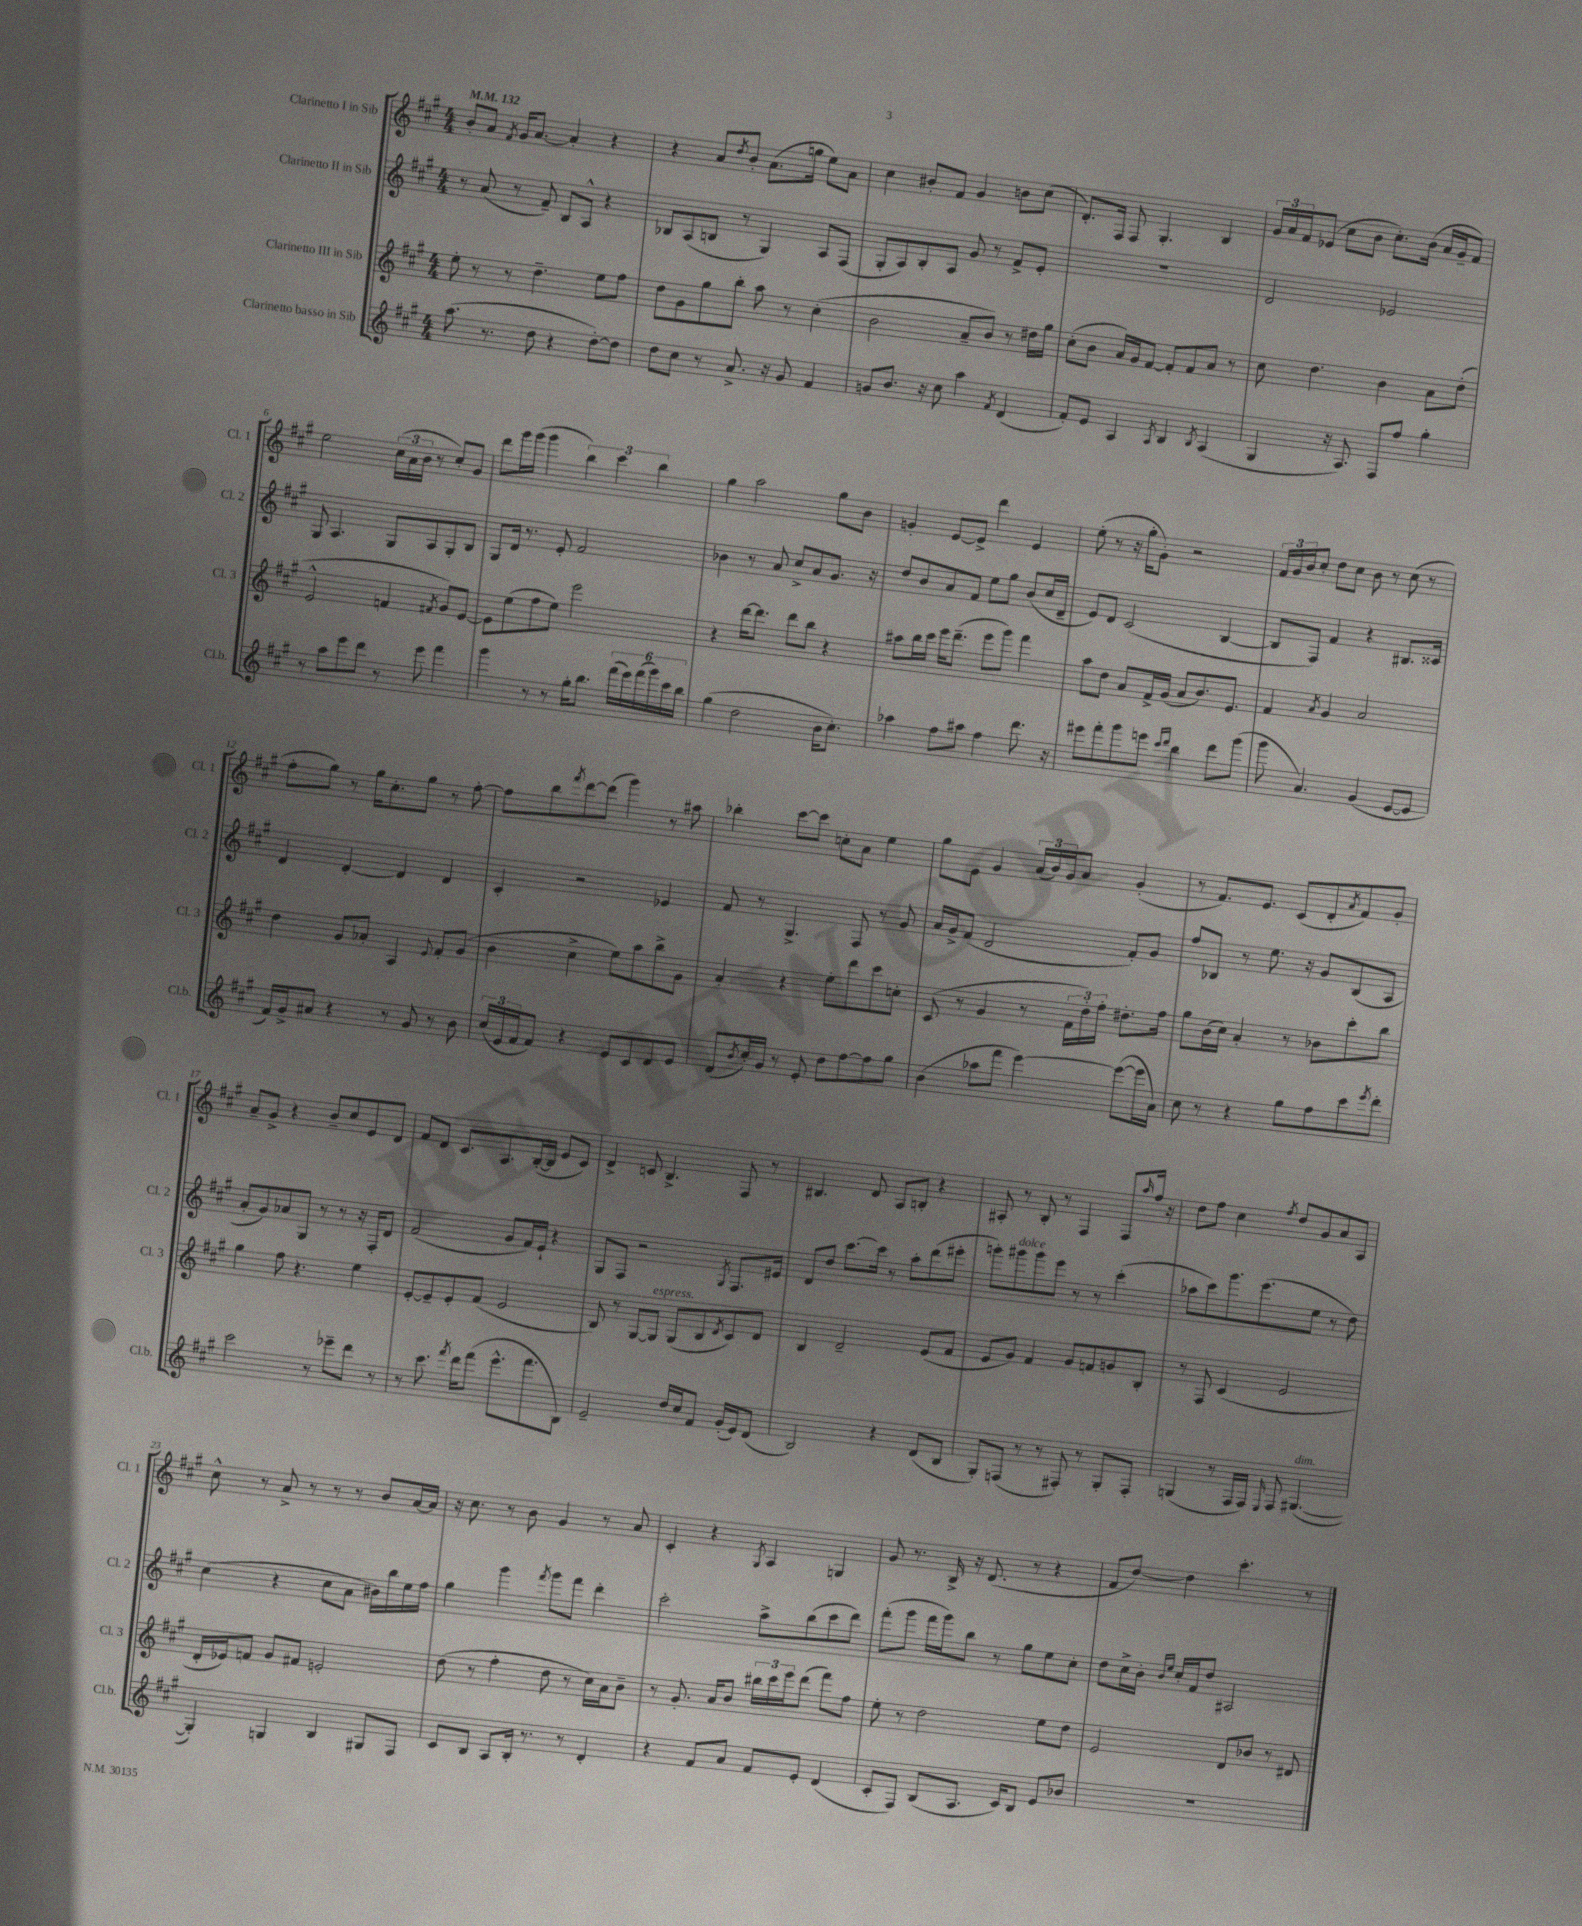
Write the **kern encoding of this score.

**kern	**kern	**kern	**kern
*staff4	*staff3	*staff2	*staff1
*clefG2	*clefG2	*clefG2	*clefG2
*k[f#c#g#]	*k[f#c#g#]	*k[f#c#g#]	*k[f#c#g#]
*M4/4	*M4/4	*M4/4	*M4/4
*MM132	*MM132	*MM132	*MM132
(8.aa\	8ee'\	8r	8b'/L
.	8r	(8a/	8a/J
8.r	.	.	.
.	.	.	8qf#/
.	8r	8r	16g#/LK
.	.	.	[8.a/J
8dd\	4.dd~\	8f#~/)	.
4r	.	8B/L	4a'/]
.	.	8A^^/J	.
[8dd'\L)	8ee\L	4r	4r
8dd\]J	8ff#\J	.	.
=	=	=	=
8dd\L	8dd\L	8B-/L	4r
8cc#\J	8g#\	(8A/	.
8r	8gg#\	8B/J	8a/L
.	.	.	8qdd/
8.a^/	8bb'\J	8r	8b'/J
.	8aa\	4G#/)	(8.a\L
16r	.	.	.
8g#/	8r	.	.
.	.	.	16gg\Jk
4f#/	(4cc#'\	8A/L	8ee\L)
.	.	(8F#/J	8a\J
=	=	=	=
8g/L	2b\	8G#'/L	4cc#\
8.b/J	.	8A/)	.
.	.	8B'/	8b#'/L
16r	.	.	.
8cc#\	.	8A/J	8f#/J
4aa\	8a~/L	8g#/	4g#/
.	8b/J)	8r	.
8qf#/	.	.	.
(4d/	8r	8f#^/L	8b\L
.	16dd#\LL	8e'/J	(8cc#\J
.	16gg#\JJ	.	.
=	=	=	=
8f#'/L)	(8cc#'\L	1r	8.d'/L)
8e/J	8b\J	.	.
.	.	.	16F#/Jk
4A/	16a/LL)	.	8F#/
.	16g#/J	.	.
.	[8f#/J	.	4.G#'/
8qA/	.	.	.
4B/	8f#'/]L	.	.
.	8f#/	.	.
8qB/	.	.	.
(4A/	8a/J	.	4B/
.	8r	.	.
=	=	=	=
4G#/	8cc#\	2d/	24g#/LL
.	.	.	24a/
.	.	.	24f#/J
.	4.dd\	.	(8e-/J
16r	.	.	8cc#\L
8.A/)	.	.	.
.	.	.	8b\J
8F#/L	4b\	2e-/	8.cc#'\L)
8ff#/J	.	.	.
.	.	.	(16b\Jk
4gg#'\	8a\L	.	16a/LL
.	.	.	16g#~/J
.	(8dd'\J	.	8f#/J)
=	=	=	=
8r	2e^^/	8G#/	2ee\
8aa\L	.	4.A/	.
8eee\	.	.	.
8ddd\J	.	.	.
8r	4f/	8G#/L	(24cc#\LL
.	.	.	24a\
.	.	.	24b\JJ
8eee\	.	8A/	8r
.	8qf#/	.	.
4fff#\	8g#/L)	8G#'/	8cc#'/L)
.	[8e/J	8B/J	8g#/J
=	=	=	=
4ggg#\	8e\]L	8G#/L	8ddd\L
.	(8ee\	16d/Jk	16ggg#\L
.	.	8.r	(16ggg#\JJ
8r	8ff#\	.	4ggg#\
8r	8ee\J)	8e'/	.
16gg#'\LK	2eee\	2f#/	6bb\)
8.bb\J	.	.	.
.	.	.	6ccc#\
(24fff#\LL	.	.	.
24eee\)	.	.	.
(24fff#\	.	.	6bb\
24ggg#\)	.	.	.
24ccc#\	.	.	.
24bb\JJ	.	.	.
=	=	=	=
(4gg#\	4r	4b-\	4gg#\
2dd\	[16ddd\LK	8r	2aa\
.	8.ddd\]J	.	.
.	.	8a/	.
.	8ddd\L	8cc#^/L	.
.	8bb\J	8a/	.
16b\LK	4r	8.g#/J	8gg#\L
8.cc#'\J)	.	.	.
.	.	.	8b\J
.	.	16r	.
=	=	=	=
4aa-\	8aa#\L	8dd/L	4g'/
.	16bb\L	8b/	.
.	16ccc#\JJ	.	.
8ff#\L	16eee\LK	8a/	[8e/L
.	(8.ddd~\J	.	.
8aa#\J	.	8f#/J	8e^/]J
4ff#\	8eee\L	8ee\L	4ddd\
.	8ggg#\J)	8gg#\J	.
8.ddd\	4fff#\	(8b/L	4e/
.	.	16cc#/L	.
16r	.	16d~/JJ	.
=	=	=	=
8eee#\L	8aa\L	8e/L)	(8ee'\
8fff#'\	8dd\J	8d/J	8r
8ggg#\	8a/L	(2c#/	16r
.	.	.	16gg#'\LK
8eee\J	16f#^/L	.	8g#'\J)
.	(16g#/JJ	.	.
16qqccc#/LL	.	.	.
16qqddd/JJ	.	.	.
4bb\	8a/L	.	2r
.	8.b/)	.	.
8ddd\L	.	[4B/	.
.	8.e/J	.	.
(8ggg#\J	.	.	.
=	=	=	=
8ggg#\	4f#/	8B/]L	24f#/LL
.	.	.	24g#/
.	.	.	24b/J
4.a/)	.	8F#/J)	8cc#'/J
.	8qa/	.	.
.	4g#/	4f#/	8dd\L
.	.	.	8cc#\J
(4g#/	2a/	4r	8b\
.	.	.	8r
[8e/L	.	8.B#/L	(8cc#\
8e/]J	.	.	8r
.	.	16c##/Jk	.
=	=	=	=
16f#/LL)	4dd\	4d/	8ff#'\L
16g#^/J	.	.	.
8a#/J	.	.	8gg#\J)
4r	8g#/L	[4d'/	8r
.	8a-'/J	.	16gg#\LK
.	.	.	8.cc#'\
8r	4A/	4d/]	.
8g#/	.	.	8gg#\J
.	8qqe/	.	.
8r	8f#'/L	4d/	8r
8b\	(8g#/J	.	[8ff#'\
=	=	=	=
(24cc#/LL	4b\	4c#'/	8ff#\]L
24e/	.	.	.
24f#/J	.	.	.
8f#/J)	.	.	8bb\
.	.	.	8qfff#/
4r	4cc#^\	2r	[8ddd\
.	.	.	(8ddd\]J
8e/L	8ee\L)	.	4ggg#\)
8c#/	8aa\	.	.
8d/	8bb^\	4e-/	8r
8e/J	8g#\J	.	8aa#\
=	=	=	=
(8d/L	4a'/	8f#/	4bb-'\
8qb/	.	.	.
16cc#'/L)	.	8r	.
16g#/JJ	.	.	.
8r	4r	4.G#^/	[8ccc#\L
8e'/	.	.	8ccc#\]J
8dd\L	8ee'\L	.	8cc'\L
[8ff#\	8ddd\	8F#/	8a\J
8ff#\]	8ccc#\	8r	4ee\
8gg#\J	8cc'\J	8g#/	.
=	=	=	=
(4b\	(8c#/	16a/LL	8gg#\L
.	.	16g#^/J	.
.	8r	(8f#/J	8e\J
8aa-\L	4g#/	2d/	4g#/
8fff#\J	.	.	.
[4eee\)	8r	.	(24a/LL
.	.	.	24b/)
.	.	.	24g#/J
.	24f#\LL	.	8a/J
.	24dd'\)	.	.
.	24ff#'\JJ	.	.
(8eee\_L	8.dd#'\L	8f#'/L)	(4g#'/
16eee\]L	.	8g#/J	.
16a\JJ)	16ff#\Jk	.	.
=	=	=	=
8cc#\	8gg#\L	8ff#/L	8r
8r	(16b\L	8B-/J	8.f#/L)
.	16cc#\JJ)	.	.
4r	4a'/	8r	.
.	.	.	8.e/J
.	.	8.ee\	.
8gg#\L	8r	.	(8c#/L
.	.	16r	.
8ff#\	8b-\L	8g#/L	8d'/
.	.	.	8qa/
8ccc#\	8ccc#'\	(8B-/	8f#/)
8qeee/	.	.	.
8ddd'\J	8bb\J	8A/J	8g#'/J
=	=	=	=
2ccc#\	4gg#\	8a'/L	8a~/L
.	.	8g#/)	8g#^/J
.	8ff#\	8a-/	4r
.	4.r	8G#/J	.
8r	.	8r	8b~/L
8eee-~\L	.	8r	8cc#/
8ddd\J	4ee\	16r	8e/
.	.	16F#'/LK	.
8r	.	8d/J	8d/J
=	=	=	=
8r	[8e'/L	(2f#/	8f#/L
8.ccc#\	8e~/]	.	8d/J
.	8e'/	.	8.c#/L
8qfff#/	.	.	.
16ddd\LK	.	.	.
(8fff#\J	(8f#/J	.	.
.	.	.	8.A/
8.eee^^\L	2e/	8g#/L	.
.	.	16f#/L)	([16B'/L
8.fff#\	.	16e`/JJ	16B/]JJ
.	.	4r	8e/L
8B\J)	.	.	8c#/J)
=	=	=	=
2e~/	8B/)	8G#/L	4d^/
.	8r	8F#/J	.
.	[8G#/L	2r	8c/
.	8G#/]J	.	4.B^/
16dd/LL	(8G#/L	.	.
16cc#/J	.	.	.
8f#/J	8B/	.	.
.	8qd/	8qG#/	.
(16g#'/LL	8c#/)	8.F#/L	8F#/
16e/J)	.	.	.
(8d/J	8d/J	.	8r
.	.	16e#/Jk	.
=	=	=	=
2B/)	4B/	8d/L	4.B#/
.	.	8dd/J	.
.	2d~/	[8.ccc#\L	.
.	.	.	8d/
.	.	16ccc#\]Jk	.
4r	.	8r	8A/L
.	.	8aa'\L	8B'/J
(8d/L	(8e/L	(8ddd\	4r
8B/J	8f#/J	8eee#'\J	.
=	=	=	=
8G#'/L)	8e/L	8ggg'\L)	8A#'/
(8F/J	8g#/J)	8ggg#\	8r
8r	4f#/	8ggg#\	8B'/
8r	.	8eee\J	8r
8F#'/)	8g#/L	8r	4F#/
8r	8f/	8r	.
8G#'/L	8g/	(4ccc#'\	8F#/L
.	.	.	16qqaa/
8F#'/J	8B'/J	.	16ff#/Jk
.	.	.	16r
=	=	=	=
(4G/	8r	8aa-\L	8dd\L
.	8F#/	8ccc#\)	8ff#\J
8r	(4c#/	8.ggg#\	4cc#\
16F#/LL	.	.	.
16F#/JJ)	.	(8.eee\	.
16qqE/	.	.	8qff#/
8F#/	2e/	.	8dd/L
([4.G#/	.	8ee\J	8g#/
.	.	8r	8a/
.	.	8dd\)	8A/J
=	=	=	=
4G#'/])	16d'/LL	(4cc#\	8cc#^^\
.	16e-/J)	.	.
.	8f/J	.	8r
4G/	8g#/L	4r	8a^/
.	8f#/J	.	8r
4B/	2e'/	8cc#\L	8r
.	.	8a\J	8r
8G#/L	.	16b#\LL)	8b/L
.	.	16bb\	.
8F#/J	.	16ee\	[16a/L
.	.	16ff#\JJ	16a/]JJ
=	=	=	=
8c#/L	(8dd\	4gg#\	16r
.	.	.	8.cc#\
8B/J	8r	.	.
8A/L	4ff#'\	4ggg#\	8r
16B'/Jk	.	.	8b\
8.r	.	.	.
.	.	8qfff#/	.
.	8dd\	8ggg#\L	4g#/
8r	8r	8fff#\J	.
4d'/	16cc#\LL)	4ddd'\	8r
.	16a\J	.	.
.	8b~\J	.	8a/
=	=	=	=
4r	8r	2ccc#'\	4c#'/
.	8.g#'/	.	.
8f#/L	.	.	4r
.	16a/LK	.	.
8a/J	8b/J	.	.
.	.	.	8qG#/
8f#/L	24bb#\LL	8aa^\L	4A/
.	24ccc#\	.	.
.	24eee\J	.	.
8e'/J	(8ddd\J	(8bb\	.
(4d/	8fff#\L)	8ccc#\	4G/
.	8ff#\J	8ddd\J)	.
=	=	=	=
8c#'/L	8ee'\	(8fff#'\L	8g#/
8F#/J)	8r	8ggg#\J	8.r
(8B/L	2dd\	16fff#\LL	.
.	.	16ggg#\J)	16B^/
8.A/J	.	8bb\J	16r
.	.	.	(8.d/
.	.	8r	.
16c#/LK)	.	.	.
8B/J	.	8gg#\L	8r
8e/L	8ee\L	8ee\	4r
8b-/J	8dd\J	8cc#'\J	.
=	=	=	=
1r	2e/	8dd\L	8f#/L
.	.	16cc#^\L	[8dd/J)
.	.	16b'\JJ	.
.	.	16qqb/LL	.
.	.	16qqee/JJ	.
.	.	16cc#'/LL	4dd\]
.	.	16f#/J	.
.	.	8dd/J	.
.	8d/L	2A#/	4.ccc#'\
.	8b-/J	.	.
.	8r	.	.
.	8d#/	.	8r
==	==	==	==
*-	*-	*-	*-
